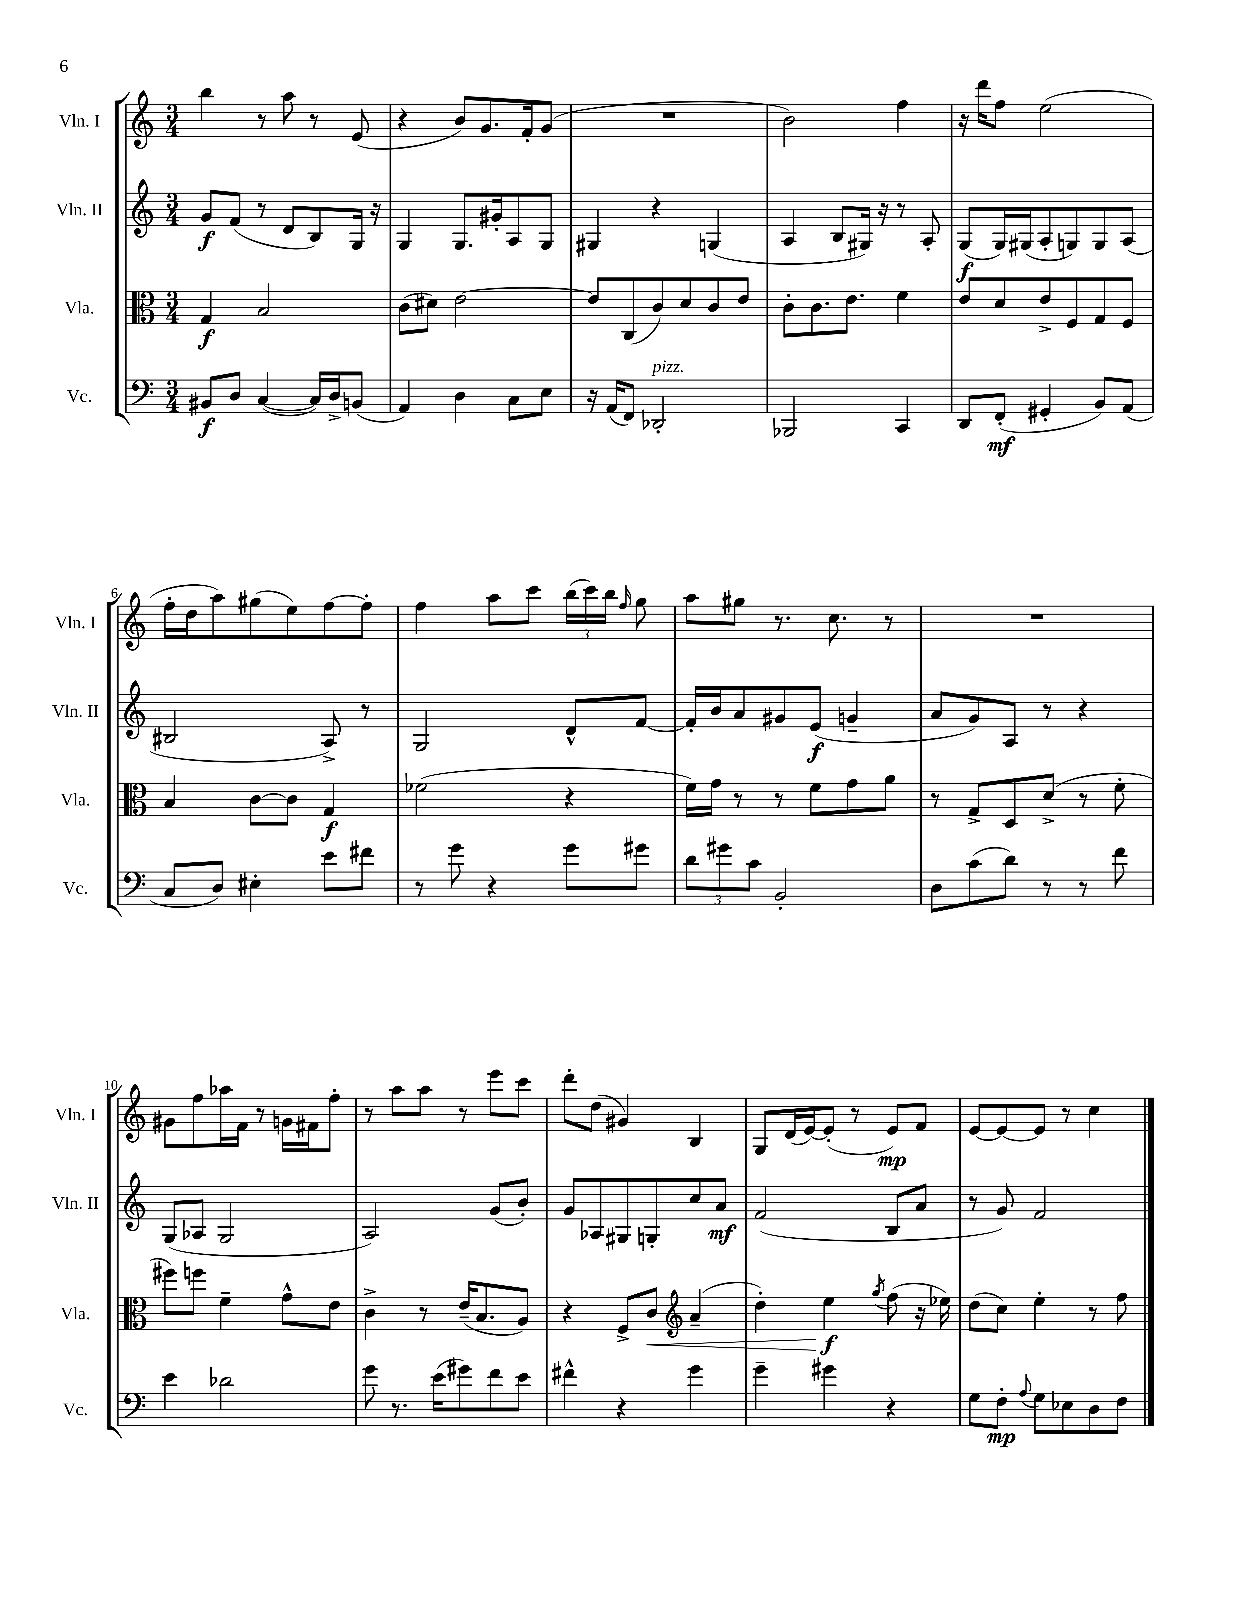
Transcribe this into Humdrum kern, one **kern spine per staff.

**kern	**dynam	**kern	**dynam	**kern	**dynam	**kern	**dynam
*part4	*part4	*part3	*part3	*part2	*part2	*part1	*part1
*staff4	*staff4	*staff3	*staff3	*staff2	*staff2	*staff1	*staff1
*I"Vc.	*	*I"Vla.	*	*I"Vln. II	*	*I"Vln. I	*
*I'Vc.	*	*I'Vla.	*	*I'Vln. II	*	*I'Vln. I	*
*clefF4	*	*clefC3	*	*clefG2	*	*clefG2	*
*k[]	*	*k[]	*	*k[]	*	*k[]	*
*M3/4	*	*M3/4	*	*M3/4	*	*M3/4	*
=1	=1	=1	=1	=1	=1	=1	=1
8BB#X/L	f	4G/	f	8g/L	f	4bb\	.
8D/J	.	.	.	(8f/J	.	.	.
([4C/	.	2B/	.	8r	.	8r	.
.	.	.	.	8d/L	.	8aa\	.
16C/LL])	.	.	.	8B/)	.	8r	.
16D^/J	.	.	.	.	.	.	.
(8BBn/J	.	.	.	16G/Jk	.	(8e/	.
.	.	.	.	16r	.	.	.
=2	=2	=2	=2	=2	=2	=2	=2
4AA/)	.	(8c\L	.	4G/	.	4r	.
.	.	8d#X\J)	.	.	.	.	.
4D\	.	[2e\	.	8.G/L	.	8b/L)	.
.	.	.	.	.	.	8.g/	.
.	.	.	.	16g#X'/k	.	.	.
8C\L	.	.	.	8A/	.	.	.
.	.	.	.	.	.	16f'/k	.
8E\J	.	.	.	8G/J	.	(8g/J	.
=3	=3	=3	=3	=3	=3	=3	=3
16r	.	8e/L]	.	4G#X/	.	2.r	.
(16AA/KL	.	.	.	.	.	.	.
8FF/J)	.	(8C/	.	.	.	.	.
!LO:TX:a:i:t=pizz.	!	!	!	!	!	!	!
2DD-X'/	.	8c/)	.	4r	.	.	.
.	.	8d/	.	.	.	.	.
.	.	8c/	.	(4Gn/	.	.	.
.	.	8e/J	.	.	.	.	.
=4	=4	=4	=4	=4	=4	=4	=4
2BBB-X/	.	8c'\L	.	4A/	.	2b\)	.
.	.	8.c\	.	.	.	.	.
.	.	.	.	8B/L	.	.	.
.	.	8.e\J	.	.	.	.	.
.	.	.	.	16G#X/Jk)	.	.	.
.	.	.	.	16r	.	.	.
4CC/	.	4f\	.	8r	.	4ff\	.
.	.	.	.	8A'/	.	.	.
=5	=5	=5	=5	=5	=5	=5	=5
8DD/L	.	8e/L	.	(8G/L	f	16r	.
.	.	.	.	.	.	16ddd\KL	.
(8FF'/J	mf	8d/	.	16G/L)	.	8ff\J	.
.	.	.	.	(16G#X/J	.	.	.
4GG#X'/	.	8e^/	.	8A'/	.	(2ee\	.
.	.	8F/	.	8Gn/)	.	.	.
8BB/L)	.	8G/	.	8G/	.	.	.
(8AA/J	.	8F/J	.	(8A/J	.	.	.
!!LO:LB:g=z
=6	=6	=6	=6	=6	=6	=6	=6
8C/L	.	4B/	.	2B#X/	.	16ff'\LL	.
.	.	.	.	.	.	16dd\J	.
8D/J)	.	.	.	.	.	8aa\)	.
4E#X'\	.	[8c\L	.	.	.	(8gg#X\	.
.	.	8c\J]	.	.	.	8ee\)	.
8e\L	.	4G/	f	8A^/)	.	[8ff\	.
8f#X\J	.	.	.	8r	.	8ff'\J]	.
=7	=7	=7	=7	=7	=7	=7	=7
8r	.	(2f-X\	.	2G/	.	4ff\	.
8g\	.	.	.	.	.	.	.
4r	.	.	.	.	.	8aa\L	.
.	.	.	.	.	.	8ccc\J	.
8g\L	.	4r	.	8d^^/L	.	(24bb\LL	.
.	.	.	.	.	.	24ccc\)	.
.	.	.	.	.	.	24bb\JJ	.
.	.	.	.	.	.	16qqff/	.
8g#X\J	.	.	.	[8f/J	.	8gg\	.
=8	=8	=8	=8	=8	=8	=8	=8
12d\L	.	16f\LL)	.	16f'/LL]	.	8aa\L	.
.	.	16g\JJ	.	16b/J	.	.	.
12g#X\	.	.	.	.	.	.	.
.	.	8r	.	8a/	.	8gg#X\J	.
12c\J	.	.	.	.	.	.	.
2BB'/	.	8r	.	8g#X/	.	8.r	.
.	.	8f\L	.	(8e/J	f	.	.
.	.	.	.	.	.	8.cc\	.
.	.	8g\	.	4gn~/	.	.	.
.	.	8a\J	.	.	.	8r	.
=9	=9	=9	=9	=9	=9	=9	=9
8D\L	.	8r	.	8a/L	.	2.r	.
(8c\	.	8G^/L	.	8g/)	.	.	.
8d\J)	.	8D/	.	8A/J	.	.	.
8r	.	(8d^/J	.	8r	.	.	.
8r	.	8r	.	4r	.	.	.
8f\	.	8f'\	.	.	.	.	.
!!LO:LB:g=z
=10	=10	=10	=10	=10	=10	=10	=10
4e\	.	8ff#X\L)	.	(8G/L	.	8g#X\L	.
.	.	8ffn\J	.	8A-X/J	.	8ff\	.
2d-X\	.	4f~\	.	2G/	.	16aa-X\L	.
.	.	.	.	.	.	16f\JJ	.
.	.	.	.	.	.	8r	.
.	.	8g^^\L	.	.	.	16gn\LL	.
.	.	.	.	.	.	16f#X\J	.
.	.	8e\J	.	.	.	8ff'\J	.
=11	=11	=11	=11	=11	=11	=11	=11
8g\	.	4c^\	.	2A/)	.	8r	.
8.r	.	.	.	.	.	8aa\L	.
.	.	8r	.	.	.	8aa\J	.
(16e\KL	.	.	.	.	.	.	.
8g#X\)	.	(16e~/KL	.	.	.	8r	.
.	.	8.B/	.	.	.	.	.
8f\	.	.	.	(8g/L	.	8eee\L	.
8e\J	.	8A/J)	.	8b'/J)	.	8ccc\J	.
=12	=12	=12	=12	=12	=12	=12	=12
4f#X^^\	.	4r	.	8g/L	.	8ddd'\L	.
.	.	.	.	8A-X/	.	(8dd\J	.
4r	.	8F^/L	.	8G#X/	.	4g#X/)	.
!	!	!	!LO:HP:b	!	!	!	!
.	.	8c/J	<	8Gn'/	.	.	.
*	*	*clefG2	*	*	*	*	*
4g\	.	(4a~/	.	8cc/	.	4B/	.
.	.	.	.	8a/J	mf	.	.
=13	=13	=13	=13	=13	=13	=13	=13
4g~\	.	4dd'\)	.	(2f/	.	8G/L	.
.	.	.	.	.	.	(16d/L	.
.	.	.	.	.	.	[16e/J)	.
4g#X\	.	4ee\	f	.	.	(8e'/J]	.
.	.	.	.	.	.	8r	.
.	.	8qgg/	.	.	.	.	.
4r	.	(8ff\	[	8B/L	.	8e/L)	mp
.	.	16r	.	8a/J	.	8f/J	.
.	.	16ee-X\)	.	.	.	.	.
=14	=14	=14	=14	=14	=14	=14	=14
8G\L	.	(8dd\L	.	8r	.	[8e/L	.
8F'\J	mp	8cc\J)	.	8g/)	.	8e/_	.
8qqA/	.	.	.	.	.	.	.
8G\L	.	4ee'\	.	2f/	.	8e/J]	.
8E-X\	.	.	.	.	.	8r	.
8D\	.	8r	.	.	.	4cc\	.
8F\J	.	8ff\	.	.	.	.	.
==	==	==	==	==	==	==	==
*-	*-	*-	*-	*-	*-	*-	*-
